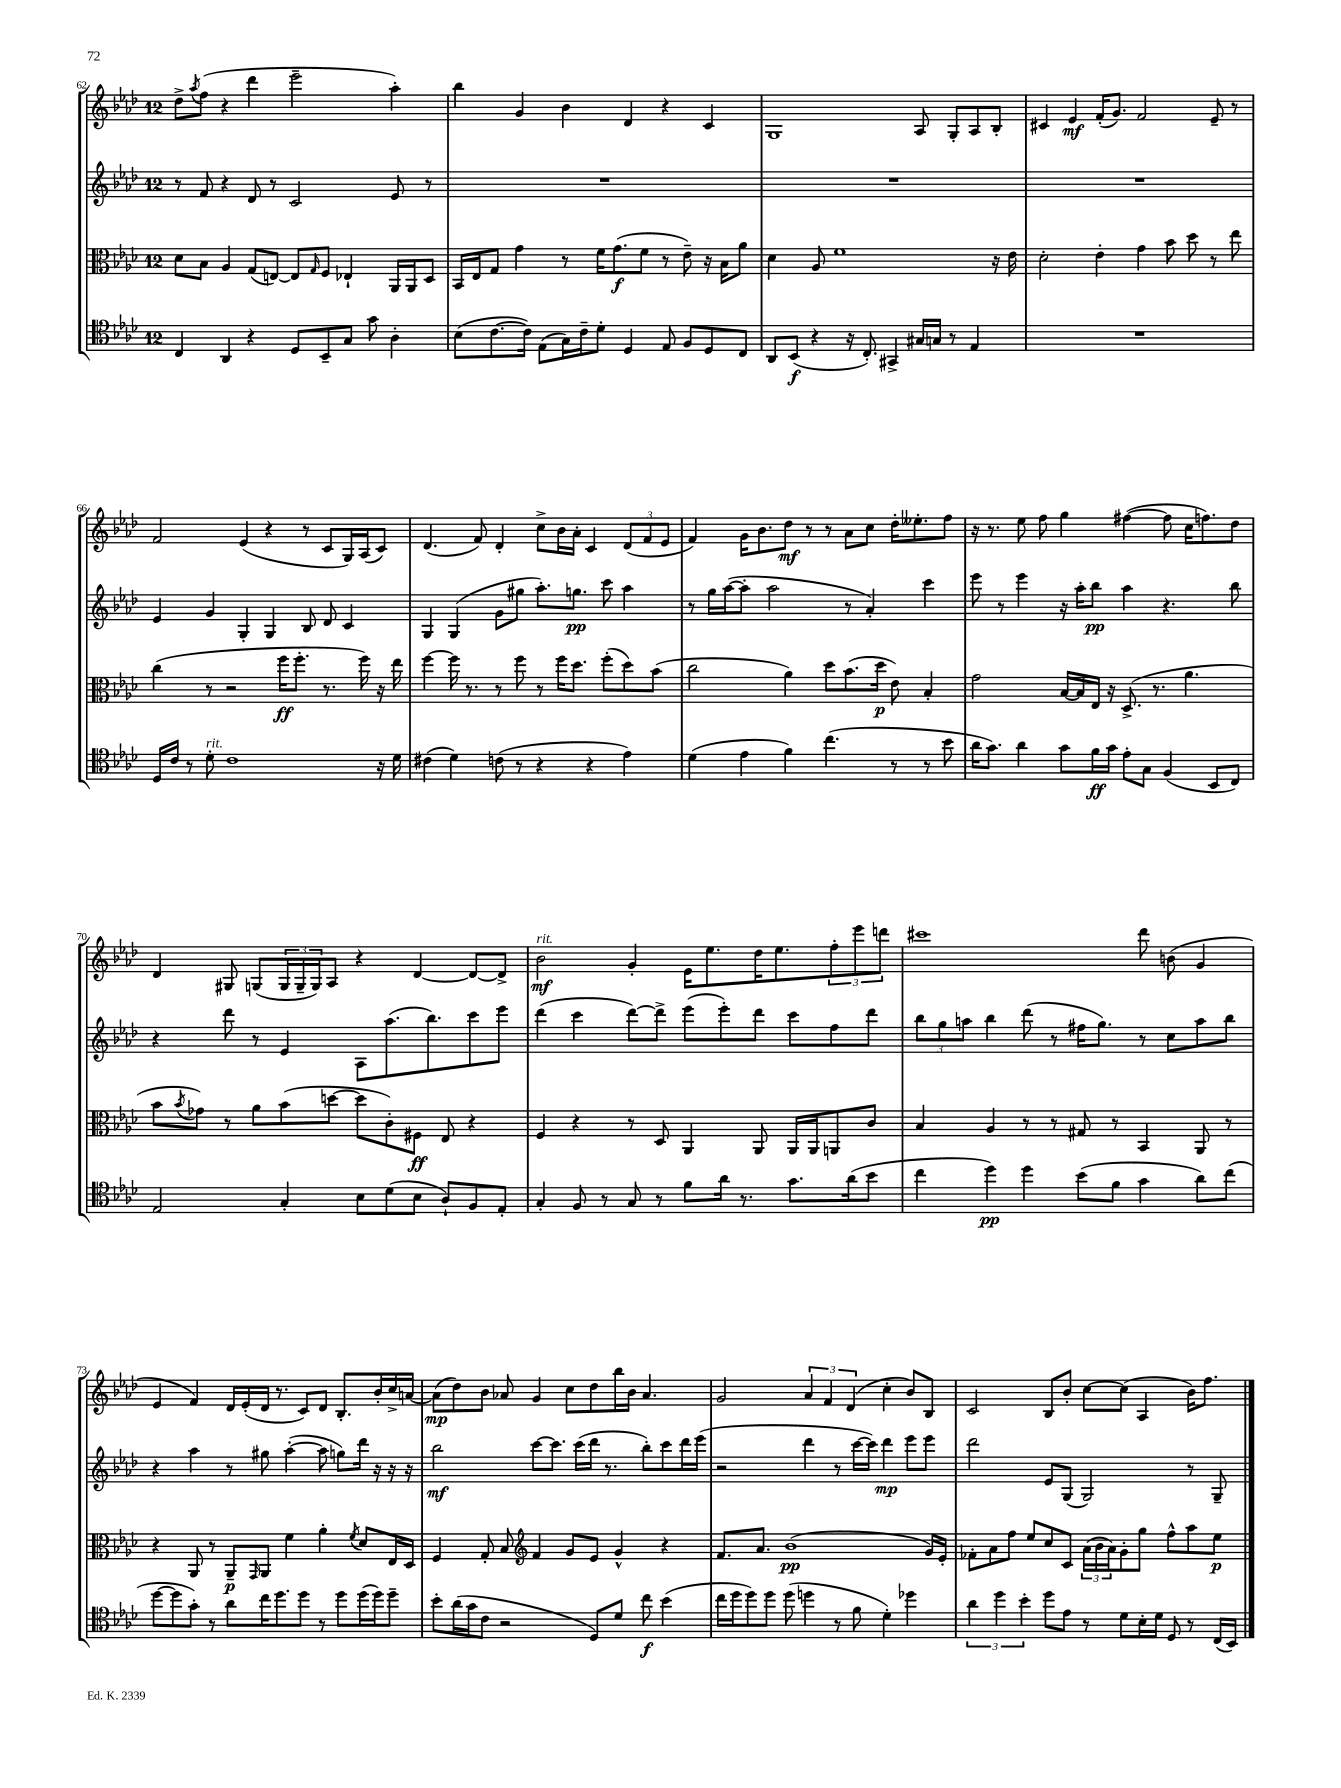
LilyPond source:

<<
\new StaffGroup <<
\new Staff = "s0" {
    \clef treble \key aes \major \once \override Staff.TimeSignature.style = #'single-digit \time 12/8
    des''8-> \acciaccatura { aes''8 } f''8( r4 des'''4 ees'''2-- aes''4-.) |
    bes''4 g'4 bes'4 des'4 r4 c'4 |
    g1 aes8 g8-. aes8 bes8-. |
    cis'4 ees'4\mf f'16-.( g'8.) f'2 ees'8-- r8 |
    f'2 ees'4( r4 r8 c'8 g16) aes16( c'8) |
    des'4.( f'8) des'4-. c''8-> bes'16 aes'16-. c'4 \tuplet 3/2 { des'8( f'8 ees'8 } |
    f'4) g'16 bes'8. des''8\mf r8 r8 aes'8 c''8 des''16-. eeses''8.-. f''8 |
    r16 r8. ees''8 f''8 g''4 fis''4~( fis''8 c''16 f''8.) des''8 |
    des'4 gis8 g8( \tuplet 3/2 { g16 g16-- g16) } aes8 r4 des'4~ des'8~ des'8-> |
    bes'2\mf^\markup { \italic "rit." } g'4-. ees'16 ees''8. des''16 ees''8. \tuplet 3/2 { f''8-. ees'''8 d'''8 } |
    cis'''1 des'''8 b'8( g'4 |
    ees'4 f'4) des'16 ees'16-.( des'16 r8. c'8) des'8 bes8.-. bes'16-. c''16-> a'16~ |
    a'8\mp( des''8) bes'8 aes'8 g'4 c''8 des''8 bes''16 bes'16 aes'4. |
    g'2 \tuplet 3/2 { aes'4 f'4 des'4( } c''4-. bes'8) bes8 |
    c'2 bes8 bes'8-. c''8~ c''8( aes4 bes'16) f''8. \bar "|." |
}
\new Staff = "s1" {
    \clef treble \key aes \major \once \override Staff.TimeSignature.style = #'single-digit \time 12/8
    r8 f'8 r4 des'8 r8 c'2 ees'8 r8 |
    R1. |
    R1. |
    R1. |
    ees'4 g'4 g4-. g4 bes8 des'8 c'4 |
    g4 g4( g'8 gis''8 aes''8.-.) g''8.\pp c'''8 aes''4 |
    r8 g''16 aes''16~( aes''8-. aes''2 r8 aes'4-.) c'''4 |
    ees'''8 r8 ees'''4 r16 aes''16-. bes''8\pp aes''4 r4. bes''8 |
    r4 des'''8 r8 ees'4 aes8 aes''8.( bes''8.) c'''8 ees'''8 |
    des'''4( c'''4 des'''8~) des'''8-> ees'''8( ees'''8-.) des'''8 c'''8 f''8 des'''8 |
    \tuplet 3/2 { bes''8 g''8 a''8 } bes''4 des'''8( r8 fis''16 g''8.) r8 c''8 a''8 bes''8 |
    r4 aes''4 r8 gis''8 aes''4~-.( aes''8 g''8) des'''16 r16 r16 r16 |
    bes''2\mf c'''8~ c'''8. c'''16( des'''16 r8. bes''8-.) c'''8 des'''16 ees'''16( |
    r2 des'''4 r8 c'''16~ c'''16) des'''4\mp ees'''8 ees'''8 |
    des'''2 ees'8 g8( g2) r8 g8-- \bar "|." |
}
\new Staff = "s2" {
    \clef alto \key aes \major \once \override Staff.TimeSignature.style = #'single-digit \time 12/8
    des'8 bes8 aes4 g8( e8~) e8 \grace { g16 } f8 ees4-! aes,16 aes,16 des8 |
    bes,16 ees16 g8 g'4 r8 f'16 g'8.\f( f'8 r8 ees'8--) r16 bes16 aes'8 |
    des'4 aes8 f'1 r16 ees'16 |
    des'2-. ees'4-. g'4 bes'8 des''8 r8 ees''8 |
    c''4( r8 r2 f''16\ff f''8.-. r8. f''16) r16 ees''16 |
    f''4~ f''16 r8. r8 f''8 r8 f''16 des''8. f''8-.( des''8) bes'8( |
    c''2 aes'4) des''8 bes'8.( des''16\p ees'8) bes4-. |
    g'2 bes16~ bes16 ees16 r16 des8.->( r8. aes'4. |
    bes'8 \acciaccatura { bes'8 } ges'8) r8 aes'8 bes'8( d''8~ d''8 c'8-.) fis8\ff ees8 r4 |
    f4 r4 r8 des8 aes,4 aes,8 aes,16 aes,16 a,8 c'8 |
    bes4 aes4 r8 r8 gis8 r8 bes,4 aes,8 r8 |
    r4 aes,8 r8 aes,8--\p \grace { g,16 } aes,8 f'4 aes'4-. \acciaccatura { f'8 } des'8 ees16 des16 |
    f4 g8-. bes8 \clef treble f'4 g'8 ees'8 g'4-^ r4 |
    f'8. aes'8. bes'1\pp( g'16) ees'16-. |
    fes'8-. aes'8 f''8 ees''8 c''8 c'8 \tuplet 3/2 { aes'16( bes'16 aes'16) } g'8-. g''8 f''8-^ aes''8 ees''8\p \bar "|." |
}
\new Staff = "s3" {
    \clef tenor \key aes \major \once \override Staff.TimeSignature.style = #'single-digit \time 12/8
    c4 aes,4 r4 des8 bes,8-- g8 g'8 aes4-. |
    bes8( c'8.~ c'16) ees8( g16) c'16-- des'8-. des4 ees8 f8 des8 c8 |
    aes,8 bes,8\f( r4 r16 c8.-.) gis,4-> gis16 g16 r8 ees4 |
    R1. |
    des16 c'16 r8 des'8-.^\markup { \italic "rit." } c'1 r16 des'16 |
    cis'4( des'4) c'8( r8 r4 r4 ees'4) |
    des'4( ees'4 f'4) c''4.( r8 r8 bes'8 |
    aes'16 g'8.) aes'4 g'8 f'16\ff g'16 ees'8-. g8 f4( bes,8 c8) |
    ees2 g4-. bes8 des'8( bes8 aes8-!) f8 ees8-. |
    g4-. f8 r8 g8 r8 f'8 aes'16 r8. g'8. aes'16( bes'8 |
    c''4 des''4\pp) des''4 bes'8( f'8 g'4 aes'8) c''8( |
    des''8~ des''8 g'8-.) r8 aes'8 c''16 des''8. des''8 r8 des''8 des''16( des''16) des''8-- |
    bes'8-. aes'16( g'16 c'8 r2 des8) des'8 c''8\f bes'4( |
    c''16 des''16 des''8) des''8 des''8( d''4 r8 f'8 des'4-.) des''4 |
    \tuplet 3/2 { aes'4 des''4 bes'4-. } des''8 ees'8 r8 des'8 bes16-. des'16 des8 r8 c16( bes,16) \bar "|." |
}
>>
>>
\layout { \context { \Score currentBarNumber = #62 } }
